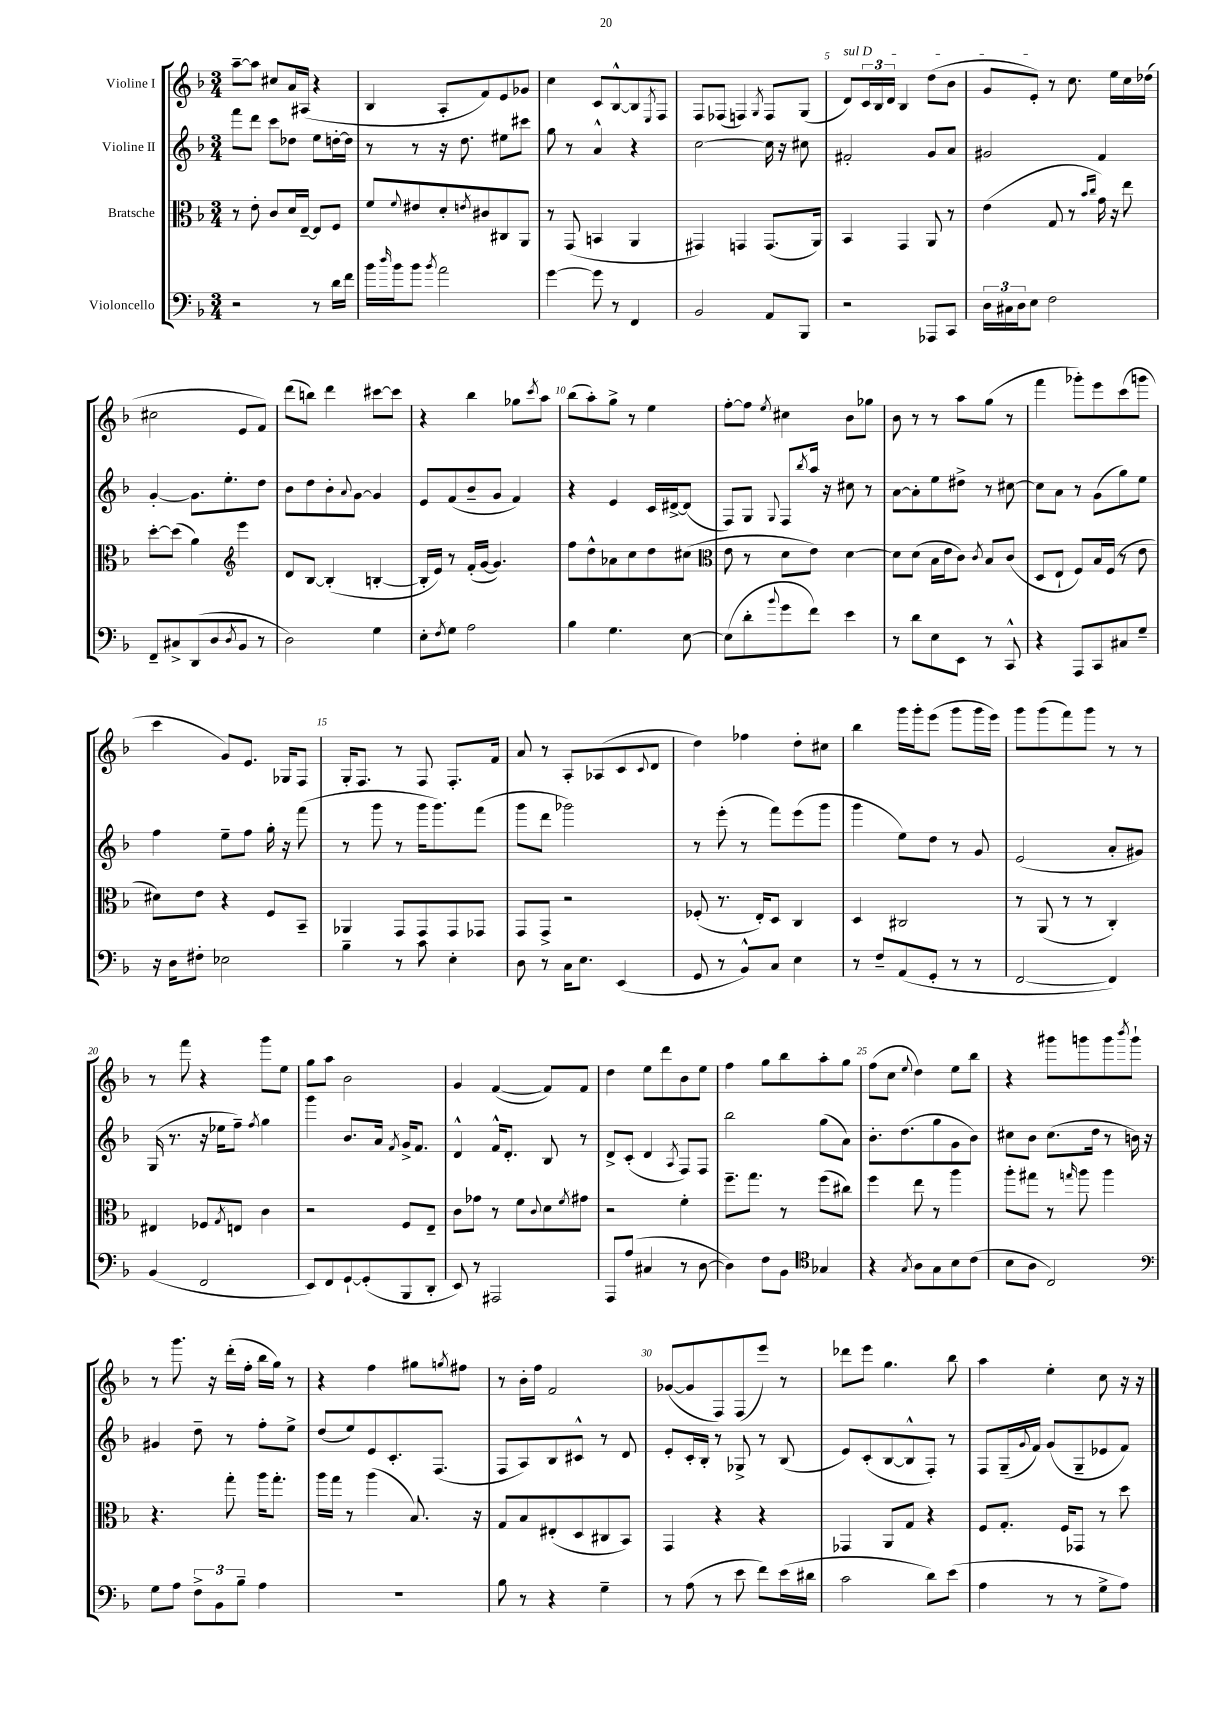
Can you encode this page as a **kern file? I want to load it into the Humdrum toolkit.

**kern	**kern	**kern	**kern
*staff4	*staff3	*staff2	*staff1
*clefF4	*clefC3	*clefG2	*clefG2
*k[b-]	*k[b-]	*k[b-]	*k[b-]
*M3/4	*M3/4	*M3/4	*M3/4
2r	8r	8fff	[8aa~
.	8e'	8ddd	8aa]
.	8c	8ccc	8cc#
.	16d	8dd-	16a
.	[16E~	.	(16A#
8r	8E]	8ee	4r
16d	8F	[16dd'	.
16f	.	16dd]	.
=	=	=	=
16b-	8f	8r	4B-
16qqdd	.	.	.
16b-	.	.	.
.	8qqf	.	.
8b-	8e#	8r	.
8qb-	.	.	.
2a	8d'	16r	8A'
.	.	8.dd	.
.	8qe	.	.
.	8c#	.	8f)
.	8C#	8ee#	8e
.	8AA	8ccc#	8g-
=	=	=	=
[4g	8r	8gg	4cc
.	(8GG	8r	.
8g]	4BB	4a^^	8c
8r	.	.	[8B-^^
4FF	4AA	4r	8B-]
.	.	.	8qE
.	.	.	8F
=	=	=	=
2BB-	4GG#)	[2cc	8F
.	.	.	(8F-
.	4GG	.	4F)
.	.	.	8qG
8AA	(8.GG	16cc]	8F
.	.	16r	.
8BBB-	.	8cc#	(8G
.	16AA)	.	.
=	=	=	=
2r	4BB-	2f#'	8d)
.	.	.	24c
.	.	.	24B-
.	.	.	24d
.	4GG	.	4B-
8AAA-	8AA	8g	(8dd
8CC	8r	8a	8b-
=	=	=	=
24D	(4e	2g#	8g
24C#	.	.	.
24D	.	.	.
8E	.	.	8e')
2F	8G	.	8r
.	8r	.	8.cc
.	16qqb-	.	.
.	16qqcc	.	.
.	16g)	4f	.
.	16r	.	16ee
.	8ee	.	16cc
.	.	.	(16dd-
=	=	=	=
8FF~	[8dd'	[4g'	2cc#
8C#^	(8dd]	.	.
(8DD	4a)	8.g]	.
8D	.	.	.
.	.	8.ee'	.
*	*clefG2	*	*
8qD	.	.	.
8BB-	4eee	.	8e
8r	.	8dd	8f)
=	=	=	=
2D)	8d	8b-	(8ddd
.	[8B-	8dd	8bb)
.	(4B-']	8b-'	4ddd
.	.	8qqa	.
.	.	[8g	.
4G	[4B'	4g]	[8ccc#
.	.	.	8ccc#]
=	=	=	=
8E'	16B']	8e	4r
.	16e)	.	.
8qF	.	.	.
8G	8r	(8f	.
2A	(16f'	8b-~	4bb-
.	[16g	.	.
.	4.g])	8g	.
.	.	4f)	8gg-
.	.	.	8qccc
.	.	.	8aa
=	=	=	=
4B-	8ff	4r	(8bb-
.	8dd^^	.	8aa')
4.G	8a-	4e	8gg^
.	8cc	.	8r
.	8dd	16c	4ee
.	.	[16d#^	.
[8E	(8cc#	(8d#]	.
=	=	=	=
*	*clefC3	*	*
(8E]	8e	8F)	[8ff'
8d'	8r	8G	8ff]
8qqb-	.	8qqG	8qee
8g	8d	8F	4cc#
.	.	8qbb-	.
8f)	8e)	16aa	.
.	.	16r	.
4e	[4d	8cc#	8b-
.	.	8r	8gg-
=	=	=	=
8r	8d]	[8a	8b-
8d	(8d	8a']	8r
8E	16B-	8ee	8r
.	16e	.	.
8EE	8c)	8dd#^	8aa
.	8qc	.	.
8r	8B-	8r	(8gg
8CC^^	(8c	[8cc#	8r
=	=	=	=
4r	8D	8cc#]	4fff
.	8E`	8a	.
8AAA	8F)	8r	8ggg-')
8CC	16B-	(8g	8eee
.	(16F	.	.
8C#	8r	8gg)	(8ccc
8G~	8e	8ee	8ggg
=	=	=	=
16r	8d#)	4ff	4ccc
16D	.	.	.
8F#'	8e	.	.
2E-	4r	8ee~	8g)
.	.	8ff	8.e
.	8F	16gg'	.
.	.	16r	16G-
.	8BB-~	(8fff	8F
=	=	=	=
4B-~	4AA-	8r	16G'
.	.	.	8.F
.	.	8ggg	.
8r	8GG	8r	8r
8c	8GG	16ggg	8F
.	.	8.ggg)	.
4E'	8GG	.	8.F'
.	8GG-	(8fff	.
.	.	.	16f
=	=	=	=
8D	8GG	8ggg	8a
8r	8GG^	8ddd	8r
16C	2r	2ggg-)	8A'
8.E	.	.	.
.	.	.	(8A-
(4EE	.	.	8c
.	.	.	8qqc
.	.	.	8d
=	=	=	=
8GG	(8F-'	8r	4dd)
8r	8.r	(8eee'	.
8BB-^^)	.	8r	4ff-
.	16E')	.	.
8C	8D	8fff)	.
4E	4C	(8eee	8dd'
.	.	8ggg	8cc#
=	=	=	=
8r	4D	4ggg	4bb-
8F~	.	.	.
(8AA	2C#	8ee)	16ggg
.	.	.	16ggg'
8GG'	.	8dd	(8eee
8r	.	8r	8ggg
8r	.	8g	16ggg
.	.	.	16eee)
=	=	=	=
[2FF	8r	(2e	8ggg
.	(8AA	.	(8ggg
.	8r	.	8fff)
.	8r	.	8ggg
4FF])	4C')	8a'	8r
.	.	8g#)	8r
=	=	=	=
(4BB-	4E#	(16G	8r
.	.	8.r	.
.	.	.	8fff
2FF	8F-	16r	4r
.	.	16ee-	.
.	8qG	.	.
.	8E	8ff~)	.
.	.	8qff	.
.	4c	4gg	8ggg
.	.	.	8ee
=	=	=	=
8EE)	2r	4ggg	8gg
8FF	.	.	8aa
[8GG`	.	8.b-	2b-
(8GG']	.	.	.
.	.	16a	.
.	.	8qf	.
8BBB-	8F	16g^	.
.	.	8.f	.
8DD'	8E~	.	.
=	=	=	=
8EE)	8c	4d^^	4g
8r	8g-	.	.
2AAA#	8r	16f^^	([4f
.	.	8.d'	.
.	8f	.	.
.	8qqc	.	.
.	8d	8B-	8f])
.	8qf	.	.
.	8g#	8r	8f
=	=	=	=
8AAA	2r	8d^	4dd
(8A	.	(8c'	.
4C#	.	4d	8ee
.	.	.	8ddd
.	.	8qA	.
8r	4f'	8F)	8b-
[8D	.	8F	8ee
=	=	=	=
4D])	8.ff~	2bb-	4ff
.	8.gg	.	.
8F	.	.	8gg
8BB-	8r	.	8bb-
*clefC4	*	*	*
4G-	(8ff	(8gg	8aa'
.	8cc#)	8a)	8gg
=	=	=	=
4r	4ff	8.b-'	(8ff
.	.	.	8cc
.	.	(8.dd	.
8qG	.	.	8qqee
8A	8ee	.	4dd)
8G	8r	8gg	.
8B-	4aa	8g	8ee
(8c	.	8b-)	8bb-
=	=	=	=
8B-	8aa'	8cc#	4r
8A	8gg#	8b-	.
2C)	8r	(8.cc#	8ggg#
.	16qqgg	.	.
.	8aa	.	8ggg
.	.	16dd	.
.	4aa	8r	8ggg
.	.	.	8qbbb-
.	.	16b)	8ggg`
.	.	16r	.
=	=	=	=
*clefF4	*	*	*
8G	4.r	4g#	8r
8A	.	.	8.ggg
12F^	.	8dd~	.
.	.	.	16r
12BB-	.	.	.
.	8gg'	8r	(16ddd'
12B-~	.	.	.
.	.	.	16ff'
4A	16aa	8ff'	16bb-
.	8.gg'	.	16gg)
.	.	8ee^	8r
=	=	=	=
2.r	16aa	(8dd	4r
.	16gg	.	.
.	8r	8ee)	.
.	(4aa	8e	4ff
.	.	8.c'	.
.	8.B-)	.	8gg#
.	.	(8.F	.
.	.	.	8qgg
.	.	.	8ff#
.	16r	.	.
=	=	=	=
8B-	8G	8F	8r
8r	8B-	8A)	16b-'
.	.	.	16ff
4r	(8E#'	8B-	2f
.	8D	8c#^^	.
4G~	8C#	8r	.
.	8BB-)	8d	.
=	=	=	=
8r	4GG	8e'	([8g-
(8A	.	16c'	8g-]
.	.	16B-'	.
8r	4r	8r	8F)
8e	.	8G-^	(8F
8f)	4r	8r	8eee)
(16e	.	(8B-	8r
16d#	.	.	.
=	=	=	=
2c	4GG-	8e)	8ddd-
.	.	(8c'	8eee
.	8AA	[8B-	4.gg
.	8G	8B-^^]	.
8d)	4r	8F')	.
(8e	.	8r	8bb-
=	=	=	=
4A	8F	8F	4aa
.	8.G'	(16G~	.
.	.	8qqg	.
.	.	16f)	.
8r	.	(8g	4ee'
.	16F	.	.
8r	8GG-	8G~	.
8G^	8r	8e-	8cc
8A)	8dd	8f)	16r
.	.	.	16r
==	==	==	==
*-	*-	*-	*-
